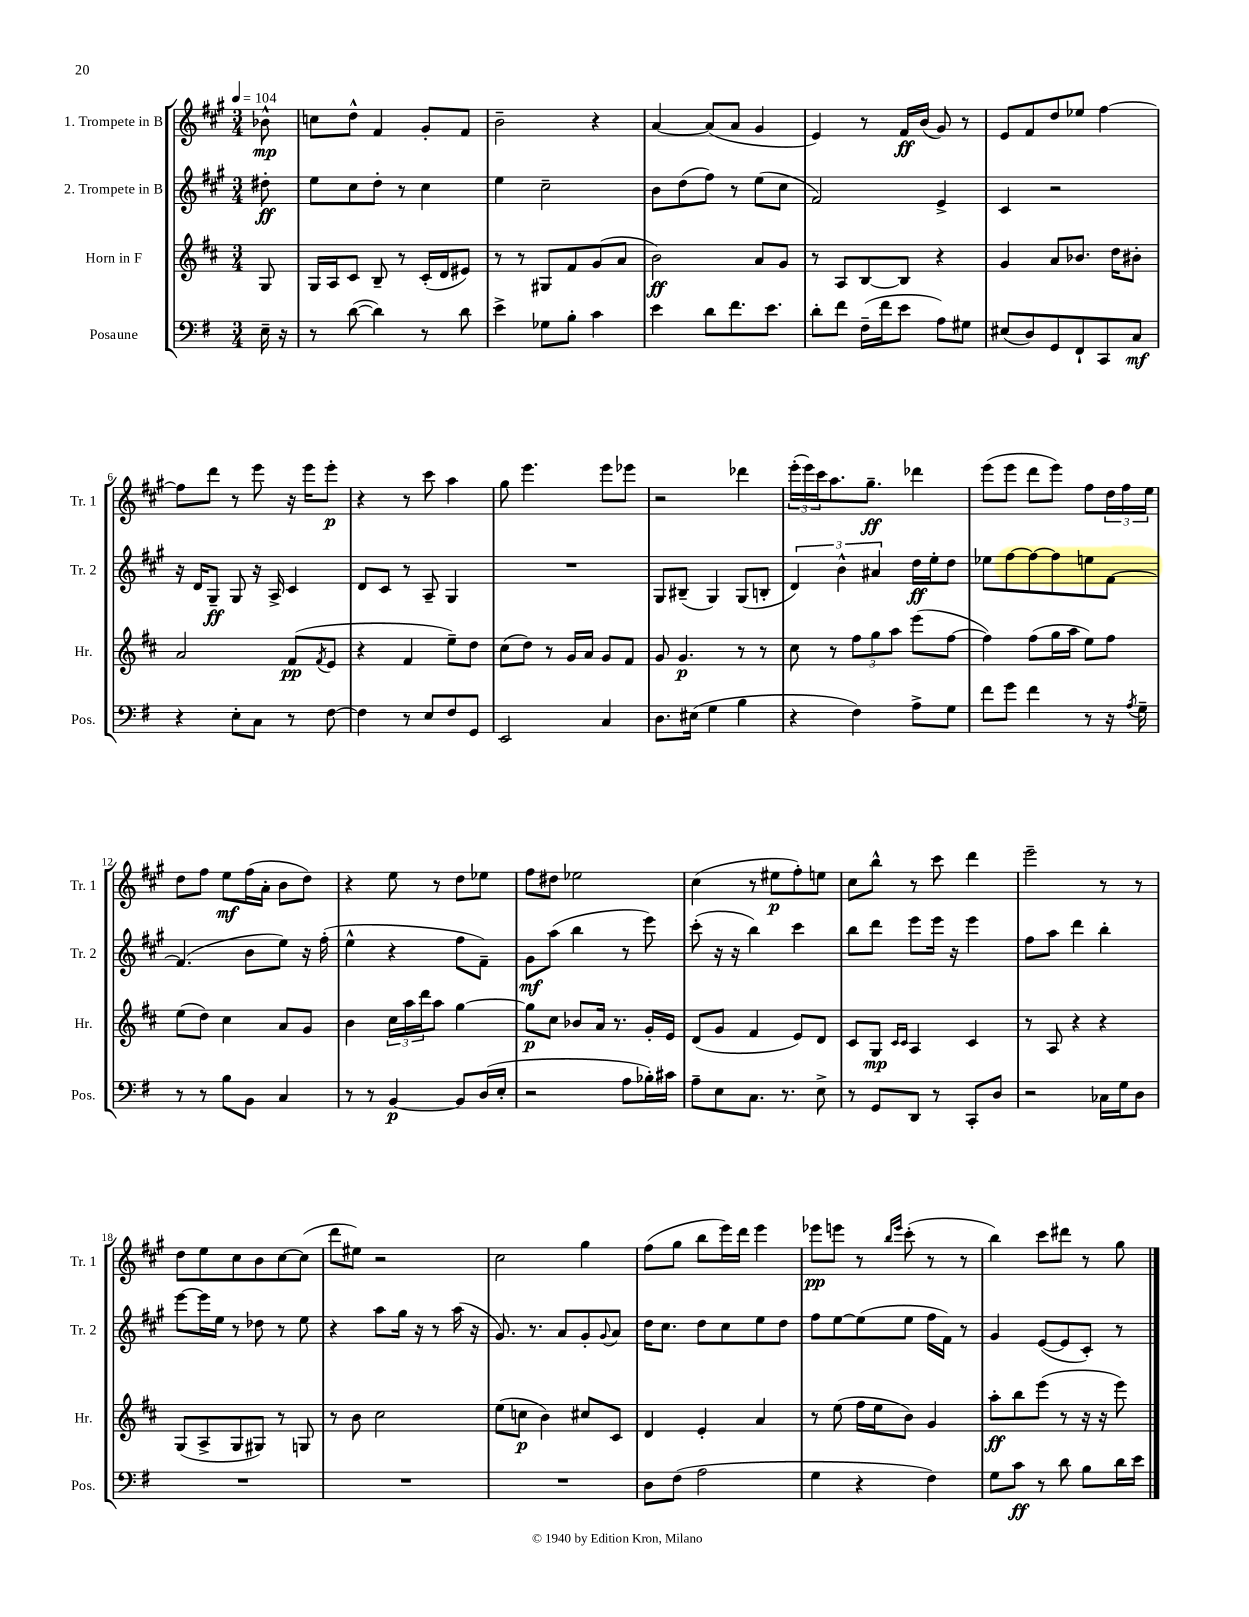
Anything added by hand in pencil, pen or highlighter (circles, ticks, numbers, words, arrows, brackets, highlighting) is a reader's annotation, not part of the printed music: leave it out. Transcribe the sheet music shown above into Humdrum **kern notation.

**kern	**kern	**kern	**kern
*staff4	*staff3	*staff2	*staff1
*clefF4	*clefG2	*clefG2	*clefG2
*k[f#]	*k[f#c#]	*k[f#c#g#]	*k[f#c#g#]
*M3/4	*M3/4	*M3/4	*M3/4
*MM104	*MM104	*MM104	*MM104
16E~\	8G/	8dd#'\	8b-^^\
16r	.	.	.
=	=	=	=
8r	16G/LL	8ee\L	8cc\L
.	16A/J	.	.
([8d\	8c#/J	8cc#\	8dd^^\J
4d\])	8B~/	8dd'\J	4f#/
.	8r	8r	.
8r	(16c#'/LL	4cc#\	8g#'/L
.	16d/J	.	.
8d\	8e#/J)	.	8f#/J
=	=	=	=
4e^\	8r	4ee\	2b~\
.	8r	.	.
8G-\L	8G#/L	2cc#~\	.
8B'\J	8f#/	.	.
4c\	(8g/	.	4r
.	8a/J	.	.
=	=	=	=
4e\	2b\)	8b\L	[4a/
.	.	(8dd\	.
8d\L	.	8ff#\J)	(8a/]L
8.f#\	.	8r	8a/J
.	8a/L	(8ee\L	4g#/
8.e\J	.	.	.
.	8g/J	8cc#\J	.
=	=	=	=
8d'\L	8r	2f#/)	4e/)
8f#\J	8A/L	.	.
(16F#~\LL	[8B/	.	8r
16f#\J	.	.	.
8e\J	8B/]J	.	16f#/LL
.	.	.	(16b/JJ
8A\L)	4r	4e^/	8g#/)
8G#\J	.	.	8r
=	=	=	=
(8E#/L	4g/	4c#/	8e/L
8D/)	.	.	8f#/
8GG/	8a/L	2r	8dd/
8FF#`/	8.b-/J	.	8ee-/J
8CC/	.	.	[4ff#\
.	16dd\LK	.	.
8C/J	8b#'\J	.	.
=	=	=	=
4r	2a/	16r	8ff#\]L
.	.	16d/LK	.
.	.	8G#~/J	8ddd\J
8E'\L	.	8G#/	8r
8C\J	.	16r	8eee\
.	.	16A^/	.
8r	(8f#/L	4c#/	16r
.	.	.	16eee\LK
.	8qf#/	.	.
[8F#\	8e/J	.	8eee'\J
=	=	=	=
4F#\]	4r	8d/L	4r
.	.	8c#/J	.
8r	4f#/	8r	8r
8E/L	.	8A~/	8ccc#\
8F#/	8ee~\L)	4G#/	4aa\
8GG/J	8dd\J	.	.
=	=	=	=
2EE/	(8cc#\L	2.r	8gg#\
.	8dd\J)	.	4.eee\
.	8r	.	.
.	16g/LL	.	.
.	16a/JJ	.	.
4C/	8g/L	.	8eee\L
.	8f#/J	.	8eee-\J
=	=	=	=
8.D\L	8g/	8G#/L	2r
.	4.g/	(8B#~/J	.
(16E#\Jk	.	.	.
4G\	.	4G#/)	.
4B\	8r	(8G#/L	4ddd-\
.	8r	8B'/J	.
=	=	=	=
4r	8cc#\	6d/)	(24eee'\LL
.	.	.	24eee\)
.	.	.	24ccc#\J
.	8r	.	8.aa\
.	.	6b^^\	.
4F#\)	12ff#\L	.	.
.	.	.	8.gg#~\J
.	12gg\	6a#/	.
.	12aa\J	.	.
8A^\L	(8eee\L	16dd\LL	4ddd-\
.	.	16ee'\J	.
8G\J	[8ff#\J	8dd\J	.
=	=	=	=
8f#\L	4ff#\])	8ee-\L	(8eee\L
8g\J	.	[8ff#\	8eee\J
4f#\	(8ff#\L	8ff#\_	8ddd\L
.	16gg\L	8ff#\]	8eee\J)
.	16aa\JJ	.	.
8r	8ee\L)	8ee\	8ff#\L
16r	8ff#\J	[8f#\J	24dd\L
.	.	.	24ff#\
8qA/	.	.	.
16G~\	.	.	.
.	.	.	24ee\JJ
=	=	=	=
8r	(8ee\L	(4.f#/]	8dd\L
8r	8dd\J)	.	8ff#\J
8B\L	4cc#\	.	8ee\L
8BB\J	.	8b\L	(16ff#\L
.	.	.	16a'\JJ
4C/	8a/L	8ee\J)	8b\L
.	8g/J	16r	8dd\J)
.	.	(16ff#'\	.
=	=	=	=
8r	4b\	4ee^^\	4r
8r	.	.	.
[4BB/	24cc#\LL	4r	8ee\
.	24aa\	.	.
.	24ddd\J	.	.
.	8aa\J	.	8r
8BB/]L	[4gg\	8ff#\L	8dd\L
(16D/L	.	8f#~\J)	8ee-\J
16E'/JJ	.	.	.
=	=	=	=
2r	8gg\]L	8g#\L	8ff#\L
.	8cc#\J	(8aa\J	8dd#\J
.	8b-/L	4bb\	2ee-\
.	16a/Jk	.	.
.	8.r	.	.
8A\L	.	8r	.
16B-'\L)	16g'/LL	8eee\)	.
16c#\JJ	16e/JJ	.	.
=	=	=	=
8A~\L	(8d/L	(8ccc#'\	(4cc#\
8E\	8g/J	16r	.
.	.	16r	.
8.C\J	4f#/	4bb\)	8r
.	.	.	8ee#\L
8.r	.	.	.
.	8e/L)	4ccc#\	8ff#'\)
8E^\	8d/J	.	8ee\J
=	=	=	=
8r	8c#/L	8bb\L	8cc#\L
8GG/L	8G/J	8ddd\J	8bb^^\J
.	16qqc#/LL	.	.
.	16qqc#/JJ	.	.
8DD/J	4A/	8eee\L	8r
8r	.	16eee\Jk	8ccc#\
.	.	16r	.
8CC'/L	4c#/	4eee\	4ddd\
8D/J	.	.	.
=	=	=	=
2r	8r	8ff#\L	2eee~\
.	8A/	8aa\J	.
.	4r	4ddd\	.
16C-\LL	4r	4bb'\	8r
16G\J	.	.	.
8D\J	.	.	8r
=	=	=	=
2.r	(8G/L	[8eee\L	8dd\L
.	8A^/	16eee\]L	8ee\
.	.	16ee\JJ	.
.	8G/	8r	8cc#\
.	8G#/J)	8dd-\	8b\
.	8r	8r	[8cc#\
.	8G/	8ee\	(8cc#\]J
=	=	=	=
2.r	8r	4r	8ddd\L
.	8b\	.	8ee#\J)
.	2cc#\	8aa\L	2r
.	.	16gg#\Jk	.
.	.	16r	.
.	.	8r	.
.	.	(16aa\	.
.	.	16r	.
=	=	=	=
2.r	(8ee\L	8.g#/)	2cc#\
.	8cc\J	.	.
.	.	8.r	.
.	4b\)	.	.
.	.	8a/L	.
.	8cc#/L	8g#'/	4gg#\
.	.	8qqg#/	.
.	8c#/J	8a/J	.
=	=	=	=
8D\L	4d/	16dd\LK	(8ff#\L
.	.	8.cc#\J	.
(8F#\J	.	.	8gg#\J
2A\	4e'/	8dd\L	8bb\L
.	.	8cc#\	16eee\L)
.	.	.	16ddd\JJ
.	4a/	8ee\	4eee\
.	.	8dd\J	.
=	=	=	=
4G\	8r	8ff#\L	8eee-\L
.	(8ee\	[8ee\	8eee\J
4r	16ff#\LL	(8ee\]	8r
.	16ee\J	.	.
.	.	.	16qqbb/LL
.	.	.	16qqeee/JJ
.	8b\J)	8ee\J	(8ccc#'\
4F#\)	4g/	16ff#\LL	8r
.	.	16f#\JJ)	.
.	.	8r	8r
=	=	=	=
8G\L	8aa'\L	4g#/	4bb\)
8c\J	8bb\	.	.
8r	(8eee\J	([8e/L	8ccc#\L
8d\	8r	8e/]	8ddd#\J
8B\L	16r	8c#'/J)	8r
.	16r	.	.
16d\L	8eee\)	8r	8gg#\
16e\JJ	.	.	.
==	==	==	==
*-	*-	*-	*-
